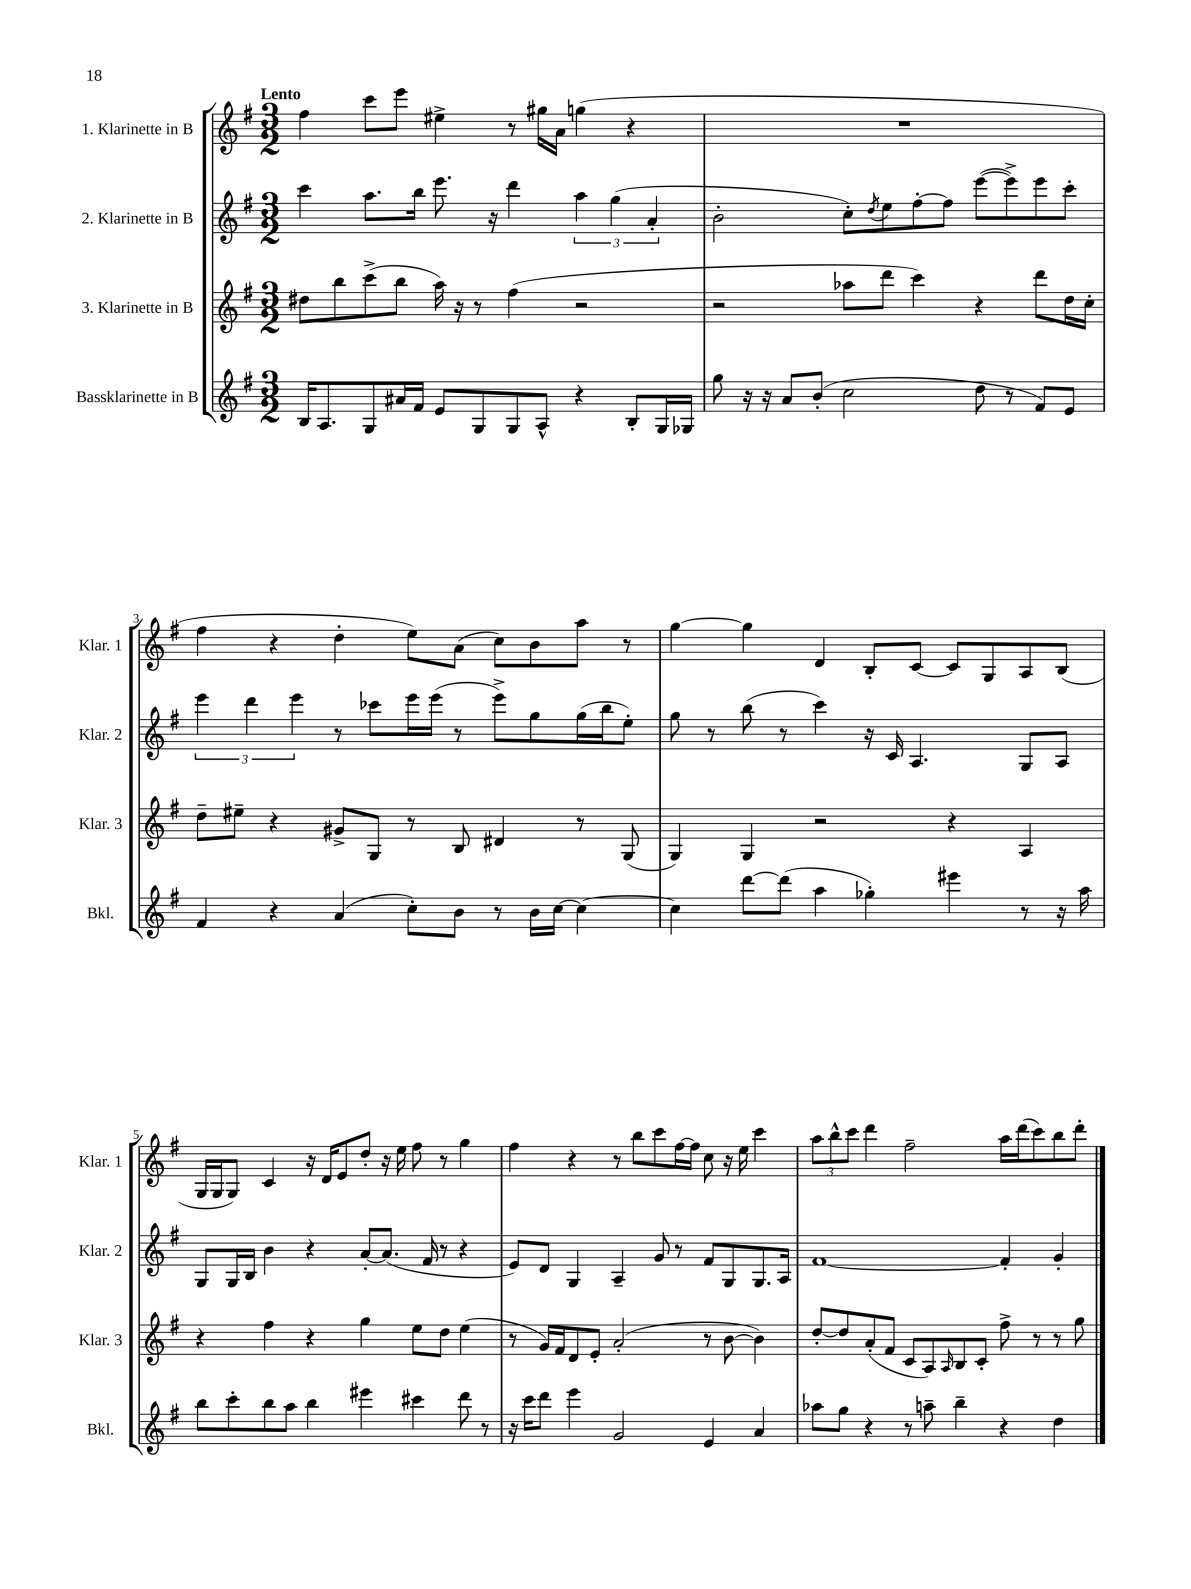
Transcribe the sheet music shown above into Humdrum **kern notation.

**kern	**kern	**kern	**kern
*part4	*part3	*part2	*part1
*staff4	*staff3	*staff2	*staff1
*I"Bassklarinette in B	*I"3. Klarinette in B	*I"2. Klarinette in B	*I"1. Klarinette in B
*I'Bkl.	*I'Klar. 3	*I'Klar. 2	*I'Klar. 1
*clefG2	*clefG2	*clefG2	*clefG2
*k[f#]	*k[f#]	*k[f#]	*k[f#]
*M3/2	*M3/2	*M3/2	*M3/2
=1	=1	=1	=1
!	!	!	!LO:TX:a:B:t=Lento
16B/KL	8dd#X\L	4ccc\	4ff#\
8.A/	.	.	.
.	8bb\	.	.
8G/	(8ccc^\	8.aa\L	8ccc\L
16a#X/L	8bb\J	.	8eee\J
16f#/JJ	.	16bb\Jk	.
8e/L	16aa\)	8.eee\	4ee#X^\
.	16r	.	.
8G/	8r	.	.
.	.	16r	.
8G/	(4ff#\	4ddd\	8r
8A^^/J	.	.	16gg#X\LL
.	.	.	16a\JJ
4r	2r	6aa\	(4ggn\
.	.	(6gg\	.
8B'/L	.	.	4r
.	.	6a'/	.
16G/L	.	.	.
16G-X/JJ	.	.	.
=2	=2	=2	=2
8gg\	2r	2b'\	1.r
16r	.	.	.
16r	.	.	.
8a/L	.	.	.
(8b'/J	.	.	.
2cc\	8aa-X\L	8cc'\L)	.
.	.	8qdd/	.
.	8ddd\J	8ee\	.
.	4ccc\)	[8ff#'\	.
.	.	8ff#\J]	.
8dd\	4r	([8eee\L	.
8r	.	8eee^\])	.
8f#/L)	8ddd\L	8eee\	.
8e/J	16dd\L	8ccc'\J	.
.	16cc'\JJ	.	.
!!LO:LB:g=z
=3	=3	=3	=3
4f#/	8dd~\L	6eee\	4ff#\
.	8ee#X~\J	.	.
.	.	6ddd\	.
4r	4r	.	4r
.	.	6eee\	.
(4a/	8g#X^/L	8r	4dd'\
.	8G/J	8ccc-X\L	.
8cc'\L)	8r	16eee\L	8ee\L)
.	.	(16eee\JJ	.
8b\J	8B/	8r	(8a\J
8r	4d#X/	8eee^\L)	8cc\L)
16b\LL	.	8gg\	8b\
[16cc\JJ	.	.	.
4cc\_	8r	(16gg\L	8aa\J
.	.	16bb\J	.
.	(8G/	8ee'\J)	8r
=4	=4	=4	=4
4cc\]	4G/)	8gg\	[4gg\
.	.	8r	.
[8ddd\L	4G/	(8bb\	4gg\]
(8ddd\J]	.	8r	.
4aa\	2r	4ccc\)	4d/
4gg-X'\)	.	16r	8B'/L
.	.	16c/	.
.	.	4.A/	[8c/J
4eee#X\	4r	.	8c/L]
.	.	.	8G/
8r	4A/	8G/L	8A/
16r	.	8A/J	(8B/J
16aa\	.	.	.
!!LO:LB:g=z
=5	=5	=5	=5
8bb\L	4r	8G/L	16G/LL
.	.	.	16G/J
8ccc'\	.	16G/L	8G/J)
.	.	16B/JJ	.
8bb\	4ff#\	4b\	4c/
8aa\J	.	.	.
4bb\	4r	4r	16r
.	.	.	16d/KL
.	.	.	8e/
4eee#X\	4gg\	[8a'/L	8dd'/J
.	.	(8.a/J]	16r
.	.	.	16ee\
4ccc#X\	8ee\L	.	8ff#\
.	.	16f#/	.
.	8dd\J	8r	8r
8ddd\	(4ee\	4r	4gg\
8r	.	.	.
=6	=6	=6	=6
16r	8r	8e/L)	4ff#\
16ccc\KL	.	.	.
8ddd\J	16g/LL)	8d/J	.
.	16f#/J	.	.
4eee\	8d/	4G/	4r
.	8e'/J	.	.
2g/	(2a'/	4A~/	8r
.	.	.	8bb\L
.	.	8g/	8ccc\
.	.	8r	[16ff#\L
.	.	.	16ff#\JJ]
4e/	8r	8f#/L	8cc\
.	[8b\	8G/	16r
.	.	.	16ee\
4a/	4b\])	8.G/	4ccc\
.	.	16A/Jk	.
=7	=7	=7	=7
8aa-X\L	[8dd'/L	[1f#	12aa\L
.	.	.	12bb^^\
8gg\J	8dd/]	.	.
.	.	.	12ccc\J
4r	(8a'/	.	4ddd\
.	8f#/J	.	.
8r	8c/L	.	2ff#~\
8aan~\	8A/)	.	.
.	16qqA/	.	.
4bb~\	8B/	.	.
.	8c'/J	.	.
4r	8ff#^\	4f#'/]	16aa\LL
.	.	.	(16ddd\J
.	8r	.	8ccc\)
4dd\	8r	4g'/	8bb\
.	8gg\	.	8ddd'\J
==	==	==	==
*-	*-	*-	*-
